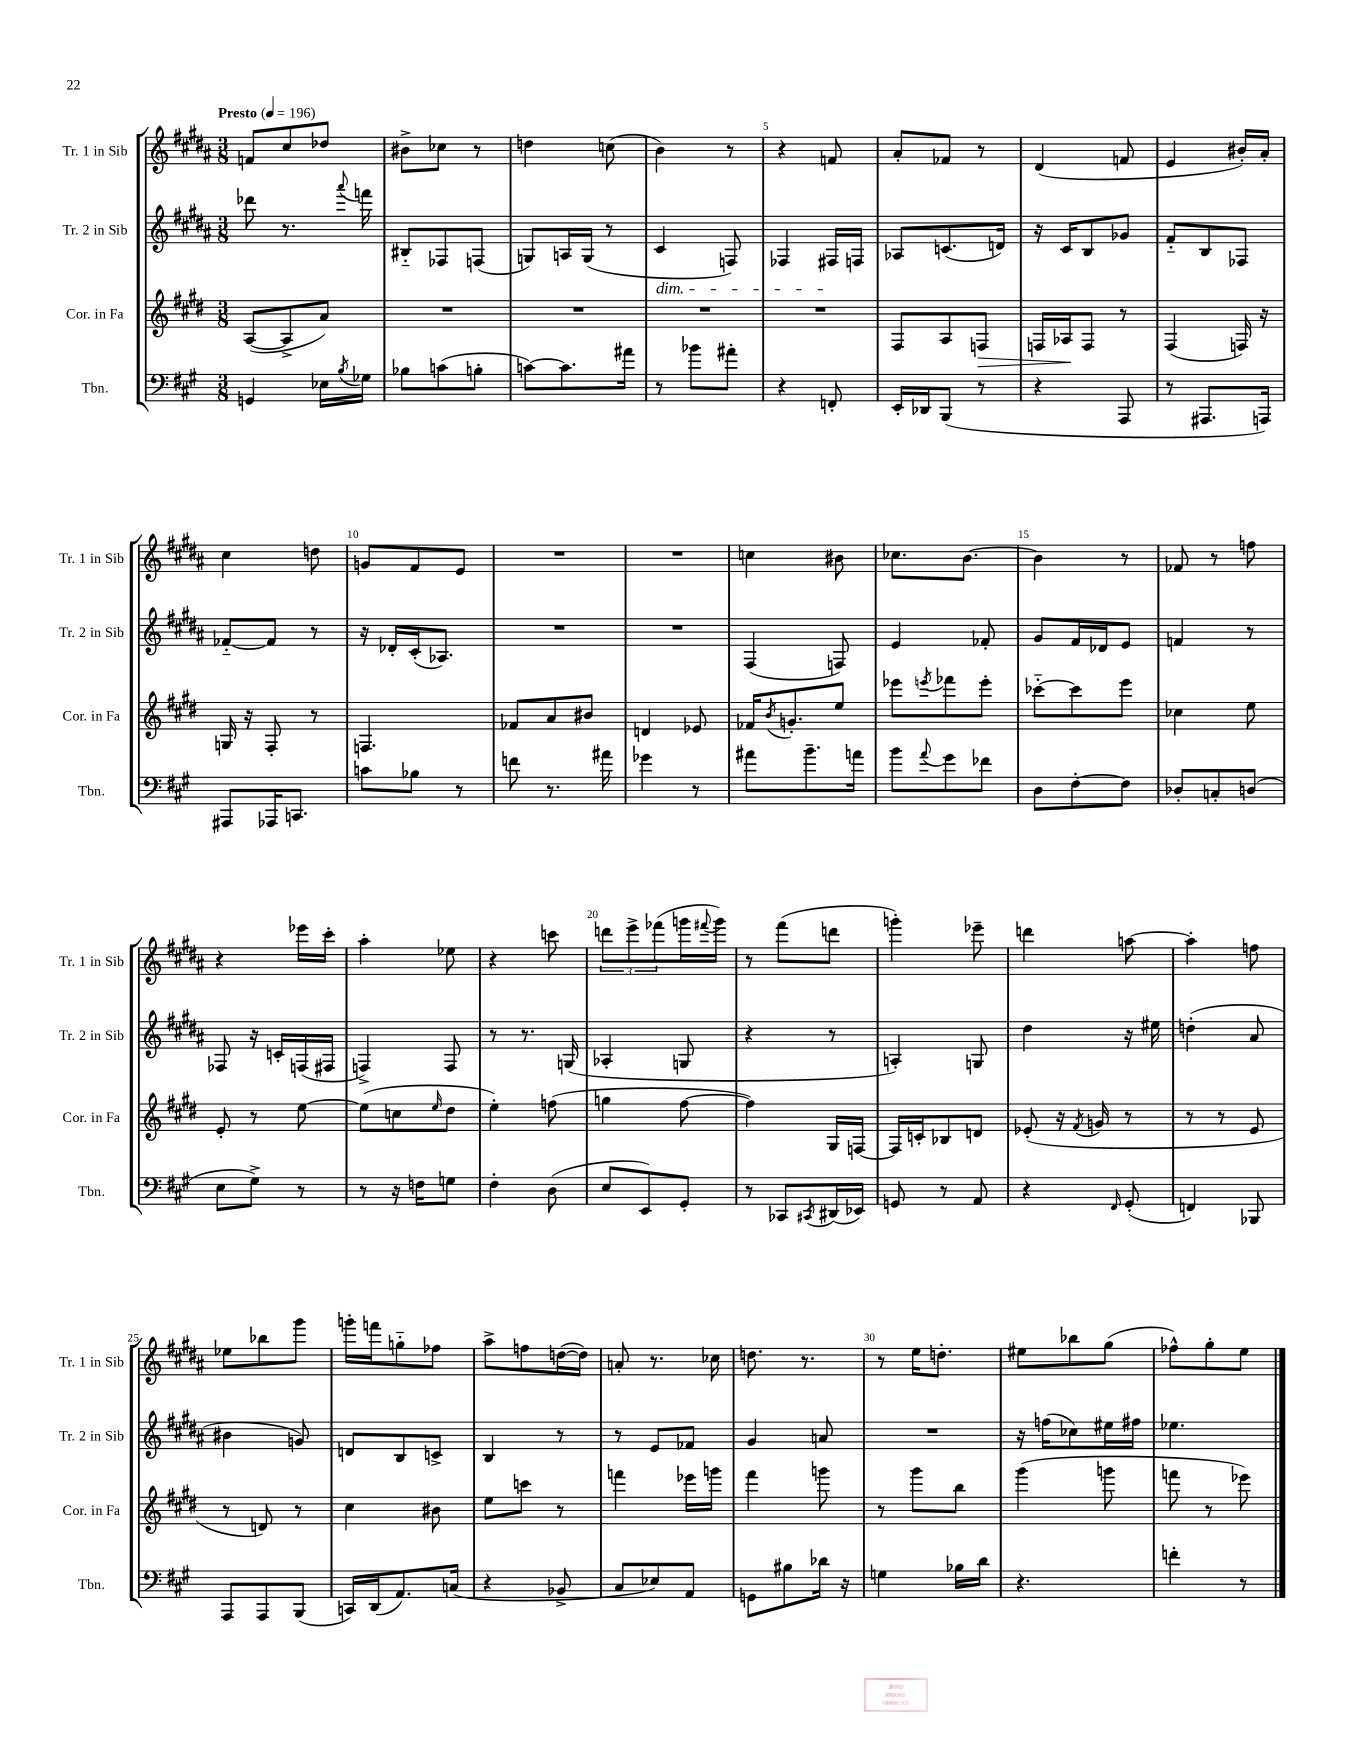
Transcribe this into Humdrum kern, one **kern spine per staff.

**kern	**kern	**kern	**kern
*staff4	*staff3	*staff2	*staff1
*clefF4	*clefG2	*clefG2	*clefG2
*k[f#c#g#]	*k[f#c#g#d#]	*k[f#c#g#d#a#]	*k[f#c#g#d#a#]
*M3/8	*M3/8	*M3/8	*M3/8
*MM196	*MM196	*MM196	*MM196
4GG/	([8A/L	8ddd-\	8f/L
.	8A^/]	8.r	8cc#/
16E-\LL	8a/J)	.	8dd-/J
8qB/	.	8qqaaa#/	.
16G-\JJ	.	16fff\	.
=	=	=	=
8B-\L	4.r	8B#'~/L	8b#^\L
(8c\	.	8F-/	8cc-\J
8B'\J	.	(8F/J	8r
=	=	=	=
[8c\L)	4.r	8G/L)	4dd\
8.c\]	.	16A/L	.
.	.	(16G/JJ	.
.	.	8r	(8cc\
16a#\Jk	.	.	.
=	=	=	=
8r	4.r	4c#/	4b\)
8b-\L	.	.	.
8a#'\J	.	8F/)	8r
=	=	=	=
4r	4.r	4F-/	4r
8FF'/	.	16F#/LL	8f/
.	.	16F/JJ	.
=	=	=	=
16EE'/LL	8F#/L	8A-/L	8a#'/L
16DD-/J	.	.	.
(8BBB/J	8A/	(8.c/	8f-/J
8r	8F/J	.	8r
.	.	16d/Jk)	.
=	=	=	=
4r	16F/LL	16r	(4d#/
.	16A-/J	16c#/LK	.
.	8F/J	8B/	.
8AAA/	8r	8g-/J	8f/
=	=	=	=
8r	(4F#/	8f#'~/L	4e/
8.AAA#/L	.	8B/	.
.	16F/)	8F-/J	16b#'/LL)
16AAA/Jk)	16r	.	16a#'/JJ
=	=	=	=
8AAA#/L	16G/	[8f-'~/L	4cc#\
.	16r	.	.
16AAA-/K	8F#'/	8f-/]J	.
8.CC/J	.	.	.
.	8r	8r	8dd\
=	=	=	=
8c\L	4.F/	16r	8g/L
.	.	16d-'/LL	.
8B-\J	.	(16c#'/J	8f#/
.	.	8.A-/J)	.
8r	.	.	8e/J
=	=	=	=
8f\	8f-/L	4.r	4.r
8.r	8a/	.	.
.	8b#/J	.	.
16a#\	.	.	.
=	=	=	=
4g-\	4d/	4.r	4.r
8r	8e-/	.	.
=	=	=	=
8a#\L	16f-/LK	(4F#/	4cc\
.	8qb/	.	.
.	8.g'/	.	.
8.b~\	.	.	.
.	8ee/J	8F/)	8b#\
16a\Jk	.	.	.
=	=	=	=
8b\L	8eee-\L	4e/	8.cc-\L
8qqa/	8qeee/	.	.
8g#\	8fff-\	.	.
.	.	.	[8.b\J
8f-\J	8eee'\J	8f-'/	.
=	=	=	=
8D\L	[8ccc-'~\L	8g#/L	4b\]
[8F#'\	8ccc-\]	16f#/L	.
.	.	16d-/J	.
8F#\]J	8eee\J	8e/J	8r
=	=	=	=
8D-'/L	4cc-\	4f/	8f-/
8C'/	.	.	8r
(8D/J	8ee\	8r	8ff\
=	=	=	=
8E\L	8e'/	8F-/	4r
8G#^\J)	8r	16r	.
.	.	16c'/LL	.
8r	[8ee\	(16F/	16eee-\LL
.	.	16F#/JJ	16ccc#'\JJ
=	=	=	=
8r	(8ee\]L	4F^/)	4aa#'\
16r	8cc\	.	.
16F\LK	.	.	.
.	16qqee/	.	.
8G\J	8dd#\J	8F/	8ee-\
=	=	=	=
4F#'\	4ee'\)	8r	4r
.	.	8.r	.
(8D\	(8ff\	.	8ccc\
.	.	(16G/	.
=	=	=	=
8E/L	4gg\	4A-'/	12ddd\L
.	.	.	12eee^\
8EE/)	.	.	.
.	.	.	(12fff-\
8GG#'/J	[8ff#\	8G/	16ggg\L
.	.	.	8qqfff#/
.	.	.	16ggg\JJ)
=	=	=	=
8r	4ff#\])	4r	8r
8CC-/L	.	.	(8fff#\L
8qCC#/	.	.	.
(16DD#/L	16G#/LL	8r	8ddd\J
16EE-/JJ)	[16F/JJ	.	.
=	=	=	=
8GG/	16F/]LL	4A'/)	4ggg'\)
.	16c'/J	.	.
8r	8B-/	.	.
8AA/	8d/J	8G/	8eee-~\
=	=	=	=
4r	(8e-'/	4dd#\	4ddd\
.	16r	.	.
.	8qf#/	.	.
.	16g/	.	.
16qqFF#/	.	.	.
(8GG#'/	8r	16r	[8aa\
.	.	16ee#\	.
=	=	=	=
4FF/)	8r	(4dd'\	4aa'\]
.	8r	.	.
8BBB-/	8e/	8a#/	8ff\
=	=	=	=
8AAA/L	8r	4b#\	8ee-\L
8AAA/	8d/)	.	8bb-\
(8BBB/J	8r	8g/)	8ggg#\J
=	=	=	=
16CC/LL)	4cc#\	8d/L	16ggg'\LL
(16DD/J	.	.	16fff\J
8.AA/)	.	8B/	8gg'~\
.	8b#\	8c^/J	8ff-\J
(16C/Jk	.	.	.
=	=	=	=
4r	8ee\L	4B/	8aa#^\L
.	8ccc\J	.	8ff\
8BB-^/	8r	8r	([16dd\L
.	.	.	16dd\]JJ)
=	=	=	=
8C#/L	4fff\	8r	8a'/
8E-/)	.	8e/L	8.r
8AA/J	16eee-\LL	8f-/J	.
.	16ggg\JJ	.	16cc-\
=	=	=	=
8GG\L	4fff#\	4g#/	8.dd\
8B#\	.	.	.
.	.	.	8.r
16d-\Jk	8ggg\	8a/	.
16r	.	.	.
=	=	=	=
4G\	8r	4.r	8r
.	8ggg#\L	.	16ee\LK
.	.	.	8.dd'\J
16B-\LL	8bb\J	.	.
16d\JJ	.	.	.
=	=	=	=
4.r	(4ggg#\	16r	8ee#\L
.	.	(16ff\LK	.
.	.	8cc-\)	8bb-\
.	8ggg\	16ee#\L	(8gg#\J
.	.	16ff#\JJ	.
=	=	=	=
4f'\	8fff\	4.ee-\	8ff-^^\L)
.	8r	.	8gg#'\
8r	8eee-\)	.	8ee\J
==	==	==	==
*-	*-	*-	*-
